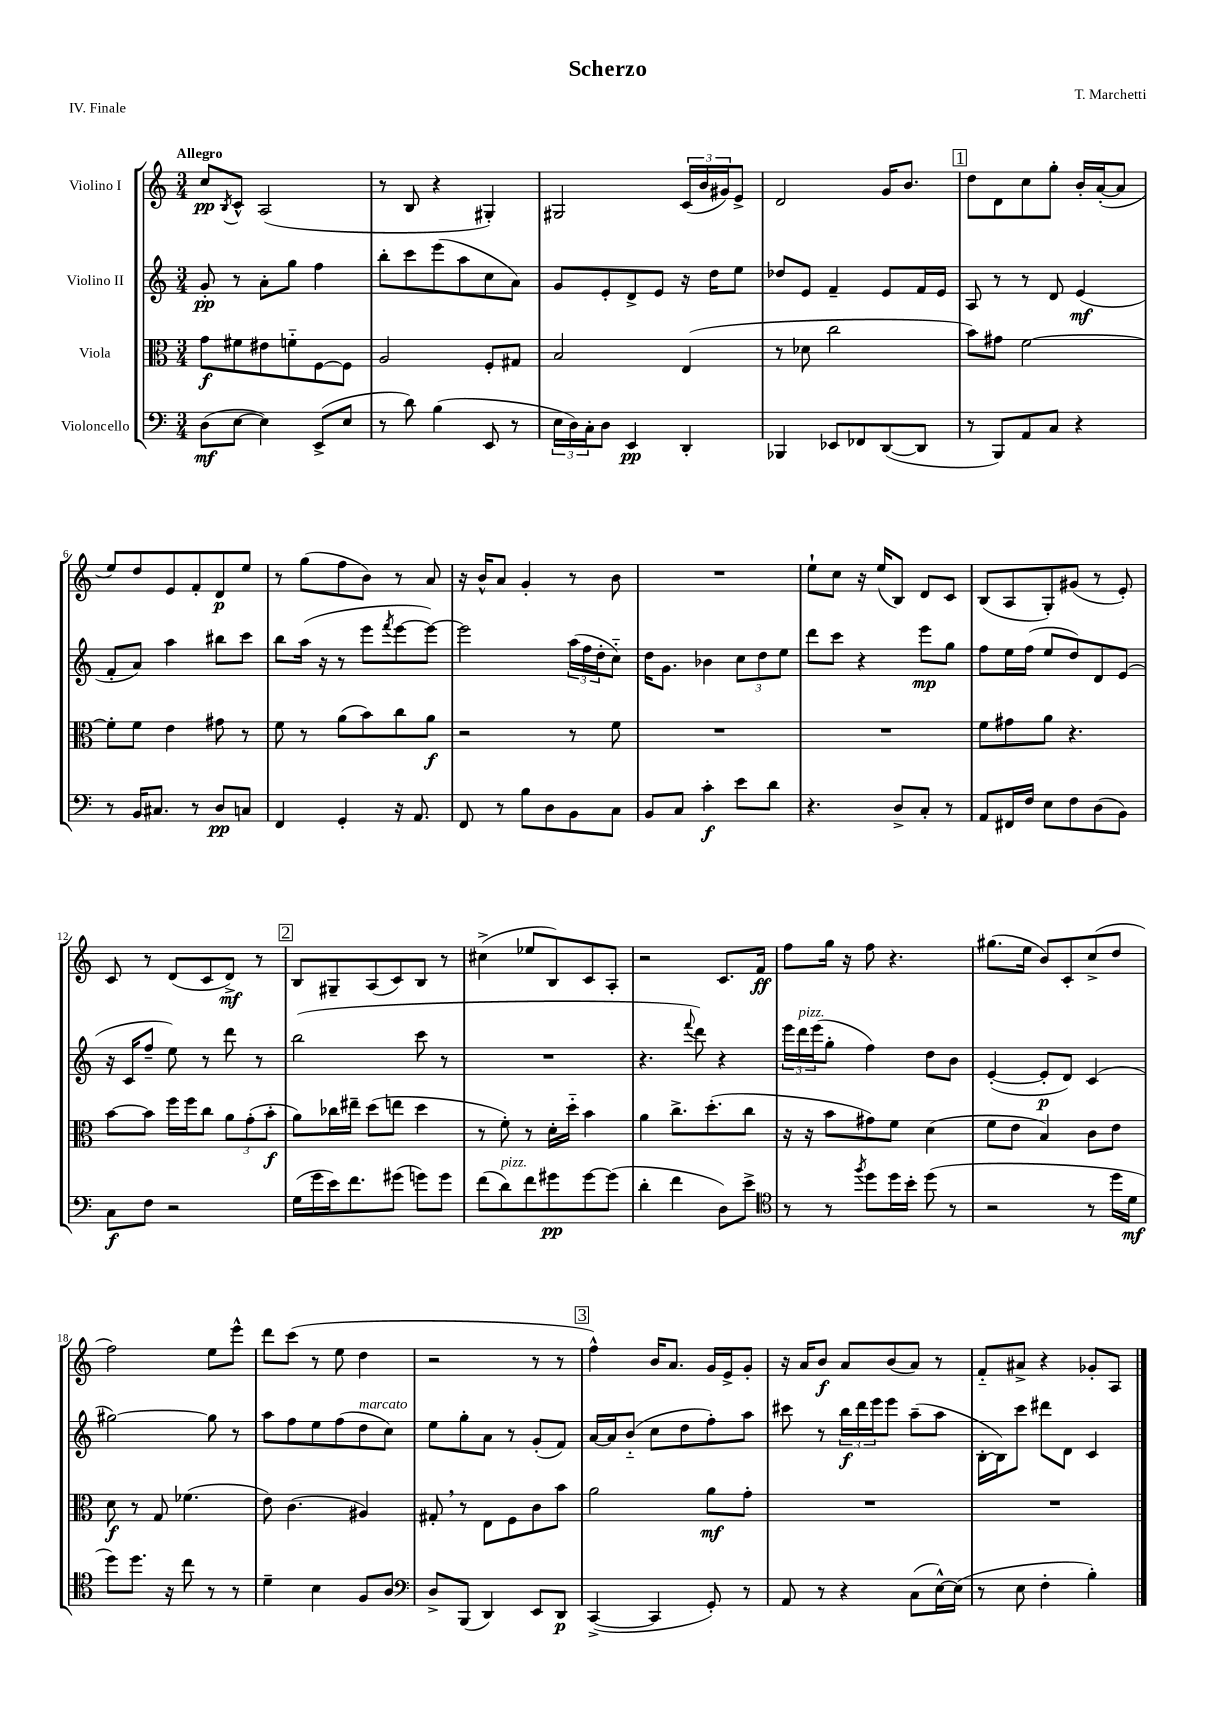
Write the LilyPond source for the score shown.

\header { title = "Scherzo" composer = "T. Marchetti" piece = "IV. Finale" }
<<
\new StaffGroup <<
\new Staff = "s0" \with { instrumentName = "Violino I" } {
    \clef treble \key c \major \numericTimeSignature \time 3/4 \tempo "Allegro"
    c''8\pp \acciaccatura { b8 } c'8-^ a2( |
    r8 b8 r4 gis4-.) |
    gis2 \tuplet 3/2 { c'16( b'16 gis'16) } e'8-> |
    d'2 g'16 b'8. |
    \mark \markup { \box "1" } d''8 d'8 c''8 g''8-. b'16-. a'16~-.( a'8 |
    e''8) d''8 e'8 f'8-. d'8\p e''8 |
    r8 g''8( f''8 b'8) r8 a'8 |
    r16 b'16-^ a'8 g'4-. r8 b'8 |
    R2. |
    e''8-! c''8 r16 e''16( b8) d'8 c'8 |
    b8( a8 g8-.) gis'8( r8 e'8-.) |
    c'8 r8 d'8( c'8 d'8->\mf) r8 |
    \mark \markup { \box "2" } b8 gis8-- a8( c'8) b8 r8 |
    cis''4->( ees''8 b8) c'8 a8-. |
    r2 c'8. f'16\ff |
    f''8 g''16 r16 f''8 r4. |
    gis''8.( e''16 b'8) c'8-. c''8->( d''8 |
    f''2) e''8 e'''8-^ |
    d'''8 c'''8( r8 e''8 d''4 |
    r2 r8 r8 |
    \mark \markup { \box "3" } f''4-^) b'16 a'8. g'16 e'16-> g'8-. |
    r16 a'16 b'8\f a'8 b'8( a'8) r8 |
    f'8-_ ais'8-> r4 ges'8-. a8 \bar "|." |
}
\new Staff = "s1" \with { instrumentName = "Violino II" } {
    \clef treble \key c \major \numericTimeSignature \time 3/4
    g'8-.\pp r8 a'8-. g''8 f''4 |
    b''8-. c'''8 e'''8( a''8 c''8 a'8) |
    g'8 e'8-. d'8-> e'8 r16 d''16 e''8 |
    des''8 e'8 f'4-- e'8 f'16 e'16 |
    \mark \markup { \box "1" } a8 r8 r8 d'8 e'4\mf( |
    f'8-. a'8) a''4 bis''8 c'''8 |
    b''8 a''16( r16 r8 e'''8 \acciaccatura { f'''8 } e'''8~ e'''8~) |
    e'''2 \tuplet 3/2 { a''16( f''16 d''16-. } c''8-_) |
    d''16 g'8. bes'4 \tuplet 3/2 { c''8 d''8 e''8 } |
    d'''8 c'''8 r4 e'''8\mp g''8 |
    f''8 e''16 f''16( e''8 d''8) d'8 e'8( |
    r16 c'16 f''8-- e''8) r8 d'''8 r8 |
    \mark \markup { \box "2" } b''2( c'''8 r8 |
    R2. |
    r4. \appoggiatura { f'''8 } d'''8) r4 |
    \tuplet 3/2 { e'''16 d'''16^\markup { \italic "pizz." } e'''16( } g''8-. f''4) d''8 b'8 |
    e'4~-.( e'8-.\p d'8) c'4( |
    gis''2~) gis''8 r8 |
    a''8 f''8 e''8 f''8( d''8^\markup { \italic "marcato" } c''8) |
    e''8 g''8-. a'8 r8 g'8-.( f'8) |
    \mark \markup { \box "3" } a'16~ a'16 b'8-_( c''8 d''8 f''8-.) a''8 |
    cis'''8 r8 \tuplet 3/2 { b''16\f d'''16 e'''16 } e'''8 a''8--( a''8 |
    b16~-. b16) c'''8 dis'''8 d'8 c'4 \bar "|." |
}
\new Staff = "s2" \with { instrumentName = "Viola" } {
    \clef alto \key c \major \numericTimeSignature \time 3/4
    g'8\f fis'8 eis'8 f'8-_ f8~ f8 |
    a2 f8-. gis8 |
    b2 e4( |
    r8 des'8 c''2 |
    \mark \markup { \box "1" } b'8) gis'8 f'2~ |
    f'8-. f'8 e'4 gis'8 r8 |
    f'8 r8 a'8( b'8) c''8 a'8\f |
    r2 r8 f'8 |
    R2. |
    R2. |
    f'8 gis'8 a'8 r4. |
    b'8~ b'8 f''16 f''16 c''8 \tuplet 3/2 { a'8 g'8-.( b'8-.\f } |
    \mark \markup { \box "2" } a'8) ces''16 eis''16-- d''8( e''8 d''4 |
    r8 f'8-.) r8 d'16-. d''16-_ b'4 |
    a'4 c''8.-> d''8.-.( c''8 |
    r16 r16 b'8 gis'8) f'8 d'4( |
    f'8 e'8 b4) c'8 e'8 |
    d'8\f r8 g8 fes'4.( |
    e'8) c'4.( ais4) |
    gis8-. \breathe r8 e8 f8 c'8 b'8 |
    \mark \markup { \box "3" } a'2 a'8\mf g'8-. |
    R2. |
    R2. \bar "|." |
}
\new Staff = "s3" \with { instrumentName = "Violoncello" } {
    \clef bass \key c \major \numericTimeSignature \time 3/4
    d8\mf( e8~ e4) e,8->( e8 |
    r8 d'8) b4( e,8 r8 |
    \tuplet 3/2 { e16 d16) c16-. } d8 e,4\pp d,4-. |
    bes,,4 ees,8 fes,8 d,8~( d,8 |
    \mark \markup { \box "1" } r8 b,,8) a,8 c8 r4 |
    r8 b,16 cis8. r8 d8\pp c8 |
    f,4 g,4-. r16 a,8. |
    f,8 r8 b8 d8 b,8 c8 |
    b,8 c8 c'4-.\f e'8 d'8 |
    r4. d8-> c8-. r8 |
    a,8 fis,16 f16 e8 f8 d8( b,8) |
    c8\f f8 r2 |
    \mark \markup { \box "2" } g16( g'16 e'16) f'8. gis'8( g'8) g'8 |
    f'8( d'8^\markup { \italic "pizz." }) f'8 gis'8\pp gis'8~ gis'8( |
    d'4-. f'4 d8) e'8-> |
    \clef tenor r8 r8 \acciaccatura { f''8 } d''8 d''16 b'16-. d''8( r8 |
    r2 r8 d''16 d'16\mf |
    d''8) d''8. r16 c''8 r8 r8 |
    d'4-- b4 f8 a8 |
    \clef bass d8-> b,,8( d,4) e,8 d,8\p |
    \mark \markup { \box "3" } c,4~->( c,4 g,8-.) r8 |
    a,8 r8 r4 c8( e16~-^) e16( |
    r8 e8 f4-. b4-.) \bar "|." |
}
>>
>>
